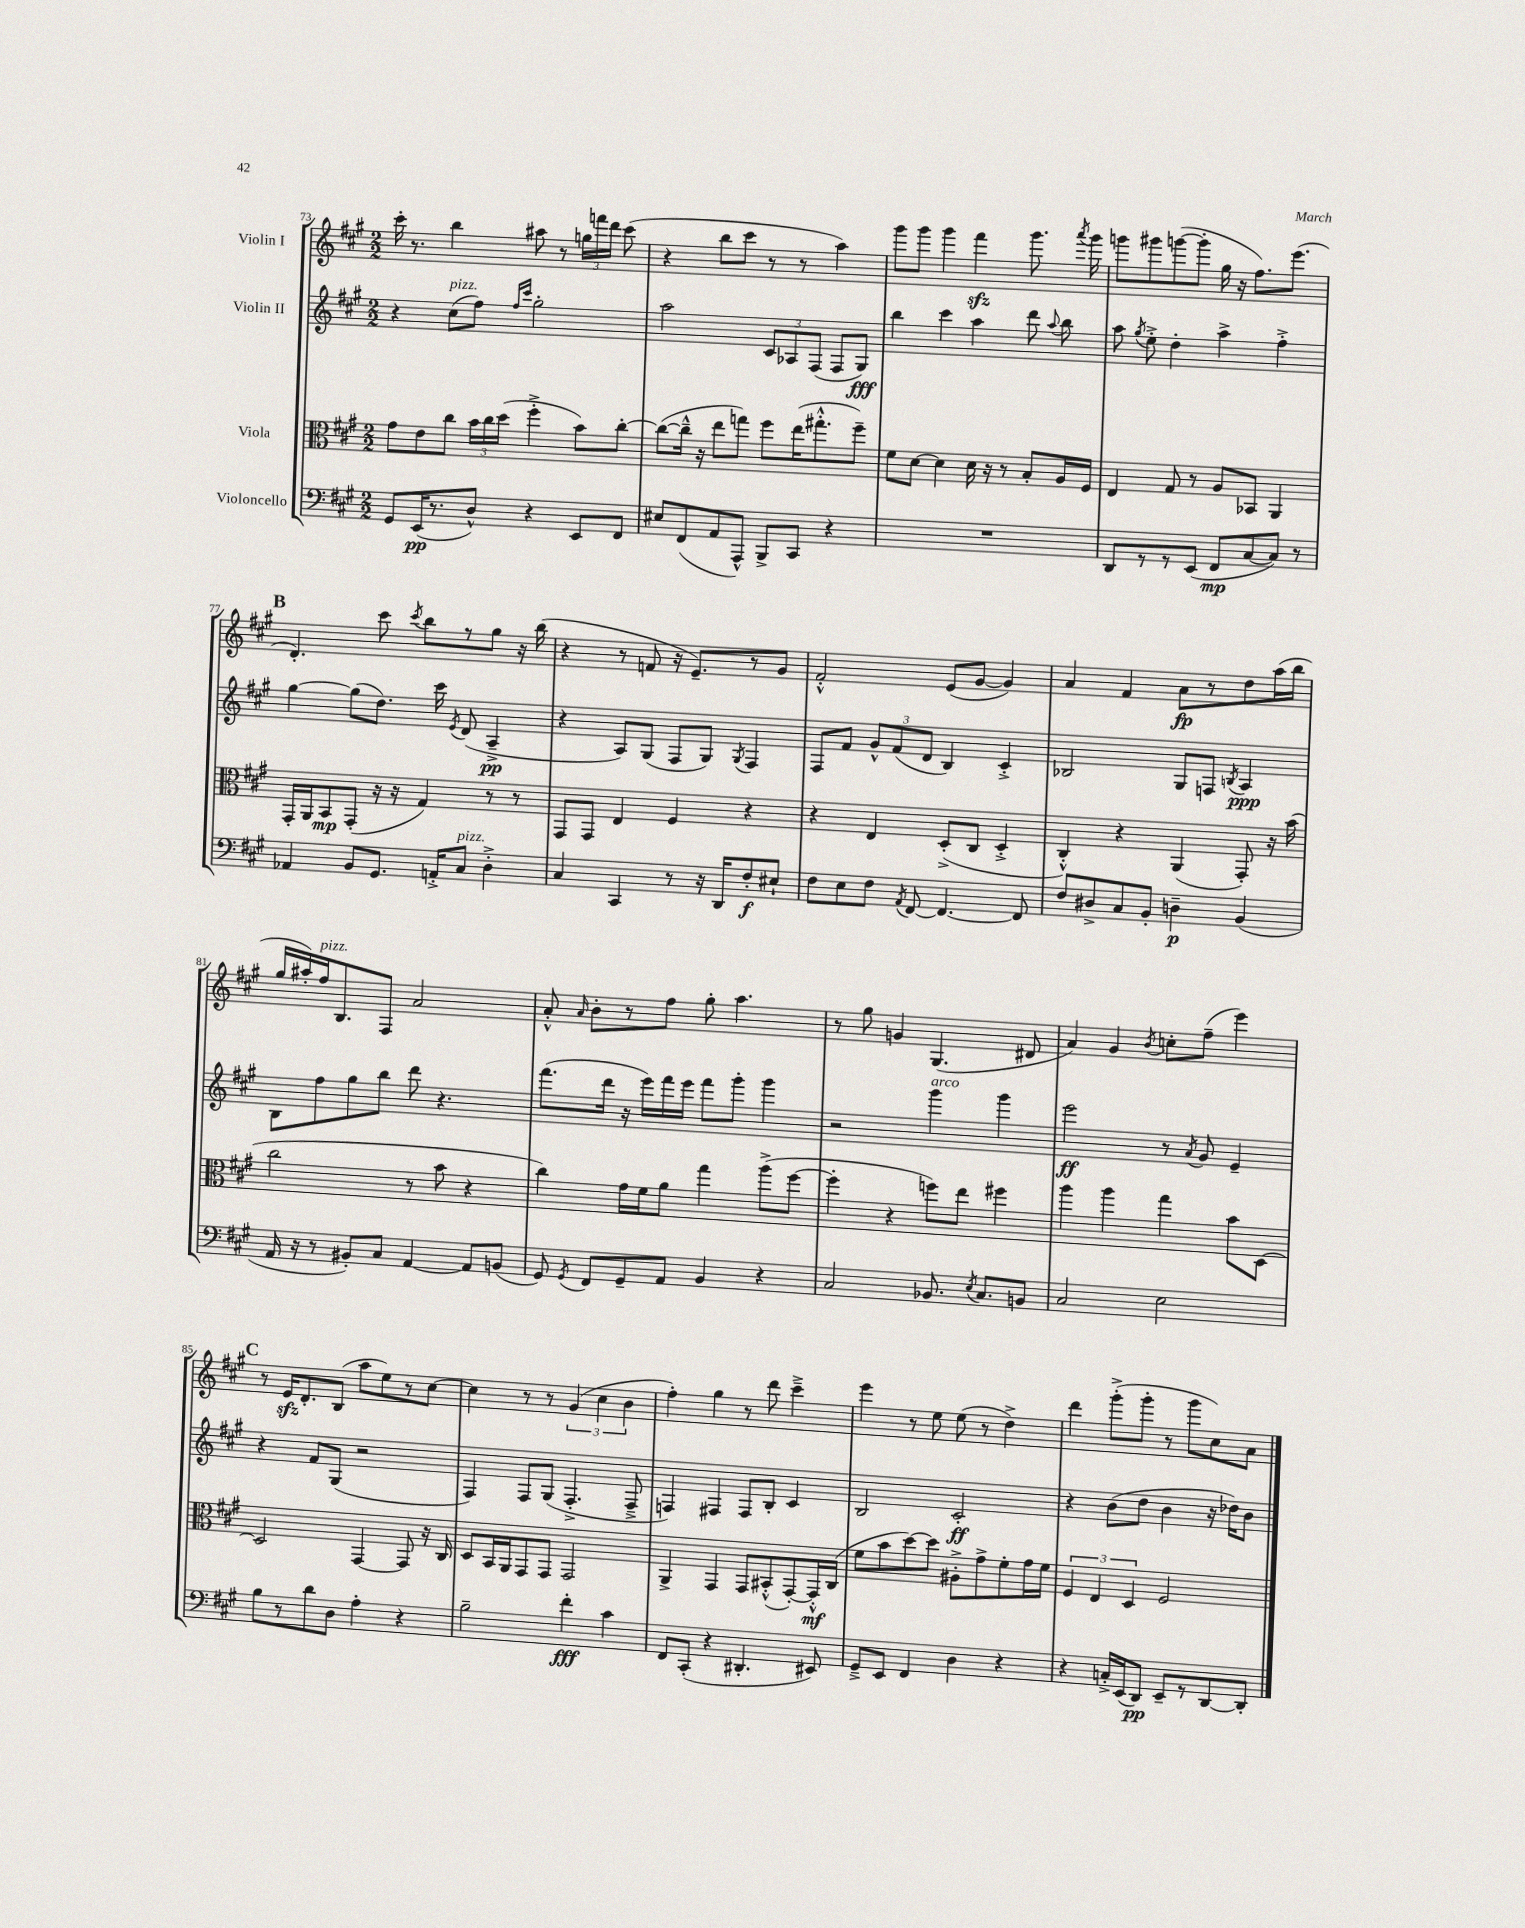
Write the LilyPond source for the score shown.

<<
\new StaffGroup <<
\new Staff = "s0" \with { instrumentName = "Violin I" } {
    \clef treble \key a \major \numericTimeSignature \time 2/2
    \autoBeamOff cis'''16-. r8. b''4 ais''8 r8 \tuplet 3/2 { g''16[ f'''16 d'''16] } cis'''8( |
    r4 b''8[ cis'''8] r8 r8 a''4) |
    gis'''8[ gis'''8] gis'''4 fis'''4\sfz gis'''8. \acciaccatura { a'''8 } gis'''16 |
    g'''8[ gis'''8 g'''8~( g'''8]-. gis''16 r16 fis''8.[) e'''8.]( |
    \mark \markup { \bold "B" } d'4.-.) cis'''8 \acciaccatura { cis'''8 } b''8[ r8 gis''8] r16 b''16( |
    r4 r8 f'8 r16 e'8.[--) r8 gis'8] |
    fis'2-.-^ e'8[( gis'8]~ gis'4) |
    a'4 fis'4 a'8[\fp r8 d''8 a''16( b''16] |
    gis''16[ ais''16-.) fis''16^\markup { \italic "pizz." } b8. fis8] a'2 |
    a'8-.-^ \grace { a'16 } b'8[-. r8 fis''8] gis''8-. a''4. |
    r8 gis''8 g'4 gis4.( dis'8 |
    a'4) gis'4 \acciaccatura { b'8 } c''8[-. fis''8]--( e'''4) |
    \mark \markup { \bold "C" } r8 e'16[\sfz d'8.-. b8]( a''8[ e''8) r8 cis''8]~ |
    cis''4 r8 r8 \tuplet 3/2 { gis'4( cis''4 b'4 } |
    fis''4-.) gis''4 r8 d'''8 cis'''4---> |
    e'''4 r8 e''8 e''8( r8 d''4->) |
    d'''4 gis'''8[-.->( gis'''8]-. r8 gis'''8[ cis''8) a'8] \bar "|." |
}
\new Staff = "s1" \with { instrumentName = "Violin II" } {
    \clef treble \key a \major \numericTimeSignature \time 2/2
    \autoBeamOff r4 cis''8[^\markup { \italic "pizz." }( fis''8]) \grace { fis''16[ cis'''16] } gis''2-. |
    a''2 \tuplet 3/2 { cis'8[ aes8 fis8]( } fis8[ gis8]\fff) |
    b''4 cis'''4 a''4 d'''8 \appoggiatura { a''8 } b''8 |
    a''8 \acciaccatura { gis''8 } e''8-.-> d''4-. a''4-> fis''4-.-> |
    \mark \markup { \bold "B" } gis''4~ gis''8[( d''8.]) cis'''16 \acciaccatura { e'8 } d'8( a4--->\pp |
    r4 a8[) gis8]( fis8[ gis8]) \acciaccatura { gis8 } fis4 |
    fis8[ fis'8] \tuplet 3/2 { gis'8[-^ fis'8( d'8] } b4) cis'4-.-> |
    bes2 gis8[ f8] \acciaccatura { b8 } a4\ppp |
    b8[ fis''8 gis''8 b''8] d'''8 r4. |
    fis'''8.[( d'''16] r16 e'''16[) fis'''16 e'''16] fis'''8[ gis'''8]-. gis'''4 |
    r2 gis'''4^\markup { \italic "arco" } gis'''4 |
    e'''2\ff r8 \acciaccatura { a'8 } gis'8 e'4-- |
    \mark \markup { \bold "C" } r4 fis'8[ gis8]( r2 |
    fis4) fis8[ gis8]( fis4.-.-> fis8---> |
    f4) fis4 fis8[ b8]-. cis'4 |
    b2 cis'2-.\ff |
    r4 b'8[( d''8] b'4 r16 des''16[) b'8] \bar "|." |
}
\new Staff = "s2" \with { instrumentName = "Viola" } {
    \clef alto \key a \major \numericTimeSignature \time 2/2
    \autoBeamOff gis'8[ e'8 cis''8] \tuplet 3/2 { b'16[ cis''16 d''16]( } fis''4-.-> b'8[) cis''8]~-. |
    cis''8[~( cis''16]---^ r16 e''8[ g''8]) fis''8[ e''16( gis''8.-.-^ fis''8]--) |
    fis'8[ d'8]~ d'4 d'16 r16 r8 b8[-. a16 fis16] |
    e4 gis8 r8 a8[ bes,8] a,4 |
    \mark \markup { \bold "B" } gis,16[-. a,16 b,8\mp gis,8]-.( r16 r16 gis4) r8 r8 |
    gis,8[ gis,8] e4 fis4 r4 |
    r4 e4 d8[-.->( cis8] d4-.-> |
    cis4-.-^) r4 a,4( gis,8-.) r16 b'16( |
    cis''2 r8 b'8 r4 |
    cis''4) gis'16[ fis'16 a'8] gis''4 a''8[->( fis''8]~ |
    fis''4-. r4 f''8[) e''8] fis''4 |
    a''4 a''4 gis''4 b'8[ d8]~ |
    \mark \markup { \bold "C" } d2 gis,4~ gis,8 r16 cis16 |
    d8[ b,16 a,16 gis,8 gis,8] gis,2 |
    a,4-> gis,4 gis,8[ bis,8-.-^( gis,8~-.) gis,16-.-^\mf cis16]( |
    fis'8[ b'8 d''8~) d''8] ais8[-.-> gis'8-> fis'8-. gis'16 fis'16] |
    \tuplet 3/2 { fis4 e4 d4 } fis2 \bar "|." |
}
\new Staff = "s3" \with { instrumentName = "Violoncello" } {
    \clef bass \key a \major \numericTimeSignature \time 2/2
    \autoBeamOff gis,8[ e,16\pp( r8. d8]-^) r4 e,8[ fis,8] |
    eis8[ fis,8( a,8 a,,8]-^) b,,8[-> cis,8] r4 |
    R1 |
    d,8[ r8 r8 e,8]( fis,8[\mp cis8~ cis8]) r8 |
    \mark \markup { \bold "B" } aes,4 b,8[ gis,8.] a,16[-.-> cis8]^\markup { \italic "pizz." } d4-.-> |
    cis4 cis,4 r8 r16 d,16[ fis8-.\f eis8]-! |
    fis8[ e8 fis8] \acciaccatura { a,8 } fis,8~ fis,4.~ fis,8 |
    fis8[ dis8-> cis8 b,8]-. d4--\p b,4( |
    a,16 r16 r8 bis,8[-.) cis8] a,4~ a,8[ b,8]( |
    gis,8) \acciaccatura { gis,8 } fis,8[ gis,8-- a,8] b,4 r4 |
    cis2 bes,8. \acciaccatura { e8 } cis8.[ b,8] |
    cis2 e2 |
    \mark \markup { \bold "C" } b8[ r8 d'8 d8] a4-. r4 |
    b2-- fis'4-.\fff cis'4 |
    fis,8[ cis,8]-.( r4 dis,4.-. eis,8) |
    gis,8[---> e,8] fis,4 d4 r4 |
    r4 c16[-.-> e,16( d,8]\pp) e,8[-- r8 d,8~ d,8]-. \bar "|." |
}
>>
>>
\layout { \context { \Score currentBarNumber = #73 } }
